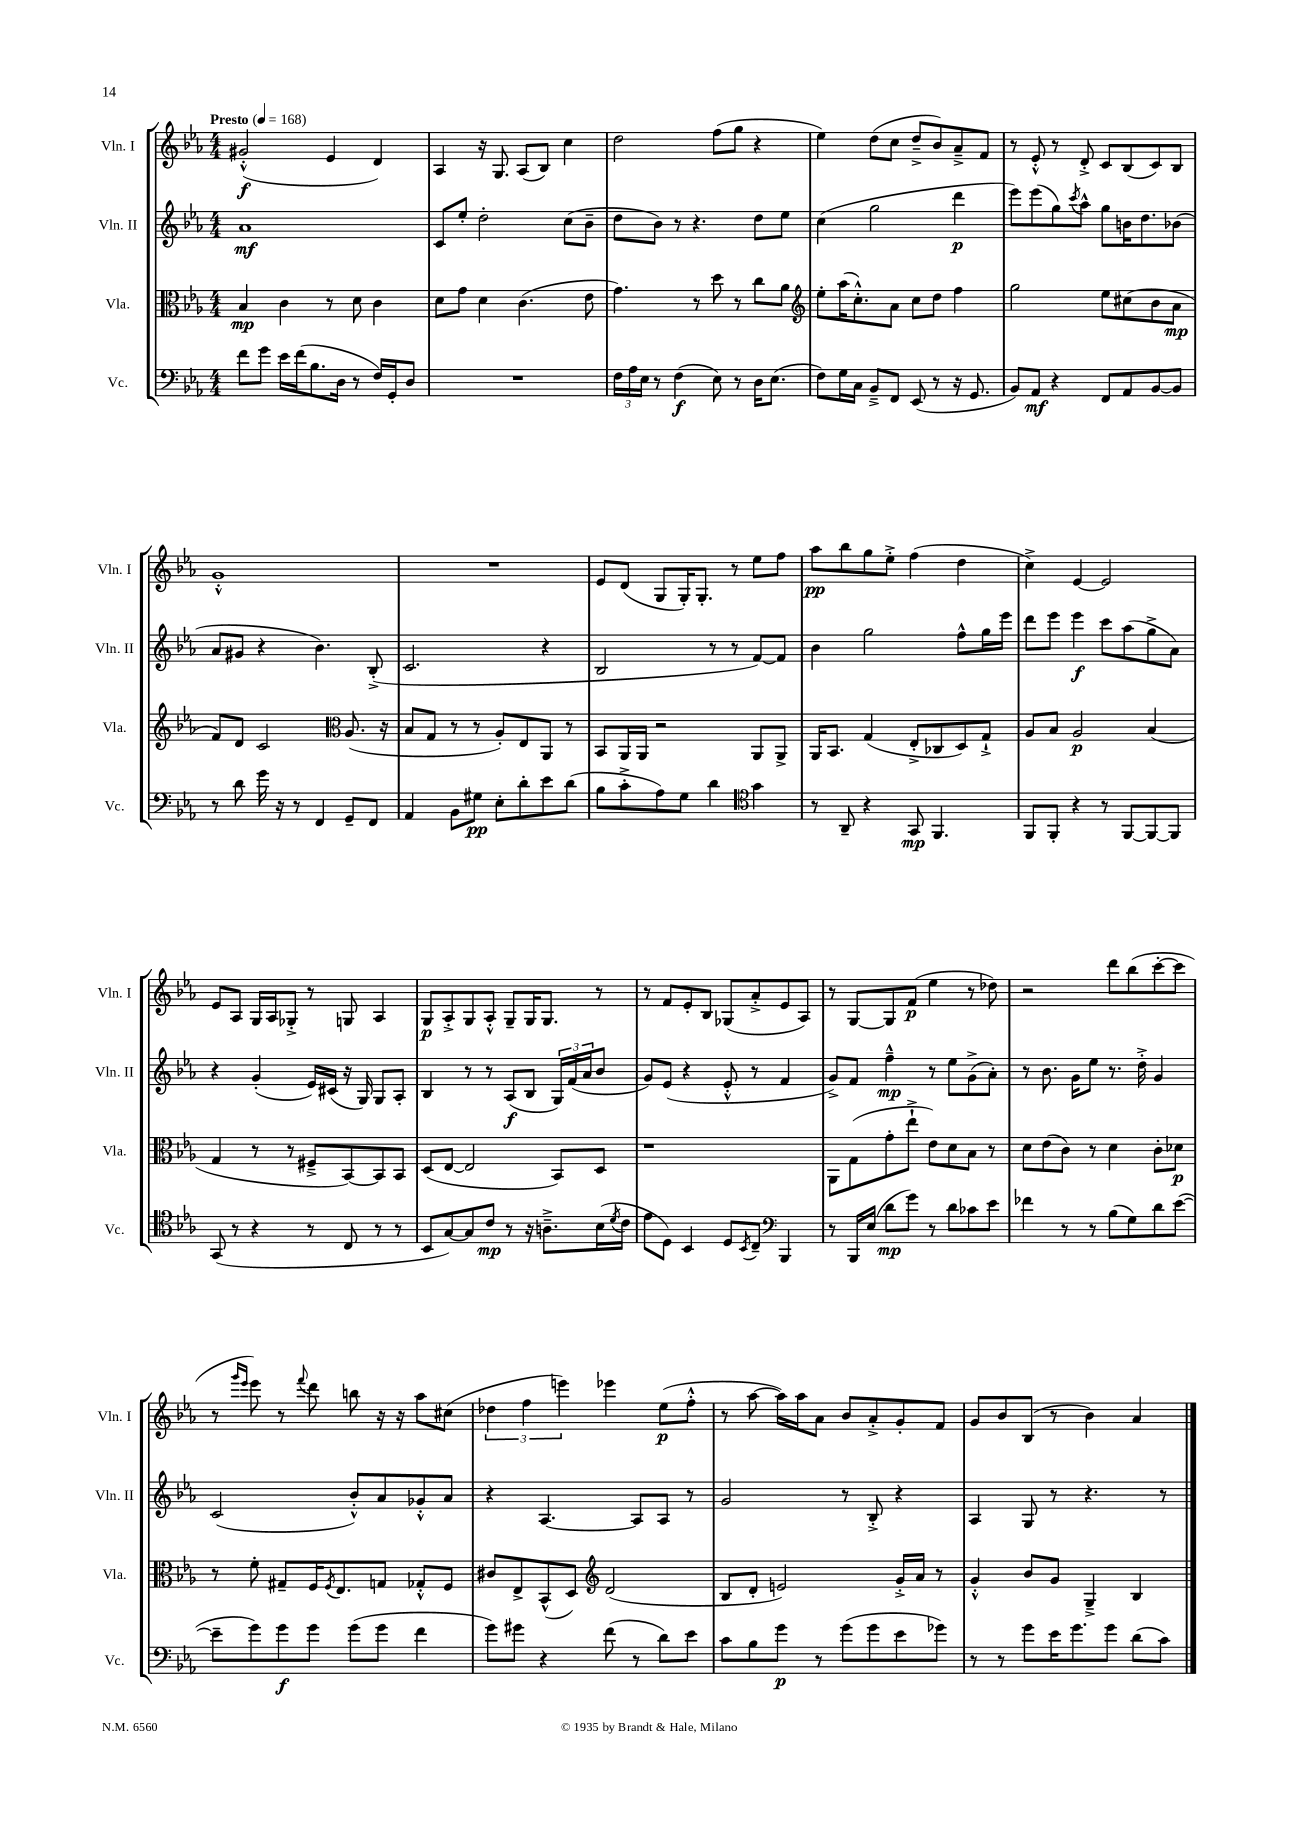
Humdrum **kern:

**kern	**kern	**kern	**kern
*staff4	*staff3	*staff2	*staff1
*clefF4	*clefC3	*clefG2	*clefG2
*k[b-e-a-]	*k[b-e-a-]	*k[b-e-a-]	*k[b-e-a-]
*M4/4	*M4/4	*M4/4	*M4/4
*MM168	*MM168	*MM168	*MM168
8f\L	4B-/	1a-	(2g#'^^/
8g\J	.	.	.
16e-\LL	4c\	.	.
(16f\J	.	.	.
8.B-\	.	.	.
.	8r	.	4e-/
16D\Jk	.	.	.
8r	8d\	.	.
16F/LL)	4c\	.	4d/)
16GG'/J	.	.	.
8D/J	.	.	.
=	=	=	=
1r	8d\L	8c/L	4A-/
.	8g\J	8ee-'/J	.
.	4d\	2dd'\	16r
.	.	.	8.G/
.	(4.c\	.	(8A-/L
.	.	.	8B-/J)
.	.	(8cc\L	4cc\
.	8e-\	8b-~\J	.
=	=	=	=
24F\LL	4.g\)	8dd\L	2dd\
24A-\	.	.	.
24E-\JJ	.	.	.
8r	.	8b-\J)	.
(4F\	.	8r	.
.	8r	4.r	.
8E-\)	8dd\	.	(8ff\L
8r	8r	.	8gg\J
16D\LK	8cc\L	8dd\L	4r
(8.E-\J	.	.	.
.	8a-\J	8ee-\J	.
=	=	=	=
*	*clefG2	*	*
8F\L)	8ee-'\L	(4cc\	4ee-\)
16G\L	(16aa-\K	.	.
16C\JJ	8.cc'^^\)	.	.
8BB-~^/L	.	2gg\	(8dd\L
8FF/J	8a-\J	.	8cc\J
(8EE-/	8cc\L	.	8dd~^/L
8r	8dd\J	.	8b-/)
16r	4ff\	4ddd\	8a-~^/
8.GG/	.	.	.
.	.	.	8f/J
=	=	=	=
8BB-/L)	2gg\	8eee-\L)	8r
8AA-/J	.	(8eee-\	8e-'^^/
4r	.	8gg\)	8r
.	.	8qccc/	.
.	.	8aa-^^\J	8d'^/
8FF/L	8ee-\L	8gg\L	8c/L
8AA-/	(8cc#\	16b\K	(8B-/
.	.	8.dd\	.
[8BB-/	8b-\	.	8c/)
8BB-/]J	8a-\J	(8b-\J	8B-/J
=	=	=	=
8r	8f/L)	8a-/L	1g'^^
8d\	8d/J	8g#/J	.
16g\	2c/	4r	.
16r	.	.	.
8r	.	.	.
4FF/	.	4.b-\)	.
*	*clefC3	*	*
8GG~/L	(8.A-/	.	.
8FF/J	.	(8B-'^/	.
.	16r	.	.
=	=	=	=
4AA-/	8B-/L	2.c/	1r
.	8G/J	.	.
8BB-\L	8r	.	.
8G#\J	8r	.	.
8E-'\L	8A-'/L)	.	.
8d'\	8E-/	.	.
8e-\	8AA-/J	4r	.
(8d\J	8r	.	.
=	=	=	=
8B-\L	8BB-/L	2B-/	8e-/L
8c'^\	16AA-/L	.	(8d/J
.	16AA-/JJ	.	.
8A-\)	2r	.	8G/L
8G\J	.	.	16G'/K)
.	.	.	8.G'/J
4d\	.	8r	.
.	.	8r	8r
*clefC4	*	*	*
4g\	8AA-/L	[8f/L)	8ee-\L
.	8AA-^/J	8f/]J	8ff\J
=	=	=	=
8r	16AA-/LK	4b-\	8aa-\L
.	8.BB-/J	.	.
8AA-~/	.	.	8bb-\
4r	(4G/	2gg\	8gg\
.	.	.	8ee-'^\J
8GG/	8E-'^/L	.	(4ff\
4.FF/	8C-/	.	.
.	8D/)	8ff^^\L	4dd\
.	8G`^/J	16gg\L	.
.	.	16eee-\JJ	.
=	=	=	=
8FF/L	8A-/L	8ddd\L	4cc^\)
8FF'/J	8B-/J	8eee-\J	.
4r	2A-/	4eee-\	[4e-/
8r	.	8ccc\L	2e-/]
[8FF/L	.	(8aa-\	.
8FF/_	(4B-/	8gg^\	.
8FF/]J	.	8a-\J)	.
=	=	=	=
(8GG/	4G/	4r	8e-/L
8r	.	.	8A-/J
4r	8r	(4g'/	16G/LL
.	.	.	16A-/J
.	8r	.	8G-'^/J
8r	8F#~^/L	16e-/LL)	8r
.	.	(16c#/JJ	.
8C/	[8BB-/)	16r	8G/
.	.	16G/)	.
8r	8BB-/]	8G/L	4A-/
8r	8BB-/J	8A-'/J	.
=	=	=	=
8BB-/L	(8D/L	4B-/	8G/L
[8G/)	[8E-/J	.	8A-'^/
8G/]	2E-/]	8r	8G/
8c/J	.	8r	8A-'^^/J
8r	.	(8A-/L	8G~/L
16r	.	8B-/J	16G/K
8.A~^\L	.	.	8.G/J
.	8BB-/L)	24G/LL)	.
.	.	(24f/	.
.	.	24a-/J	.
(16B-\L	8D/J	8b-/J	8r
8qd/	.	.	.
16c\JJ	.	.	.
=	=	=	=
8e-\L	1r	8g/L)	8r
8D\J)	.	(8e-/J	8f/L
4BB-/	.	4r	8e-'/
.	.	.	8B-/J
8D/L	.	8e-'^^/	(8G-/L
8qBB-/	.	.	.
8C~/J	.	8r	8a-'^/
*clefF4	*	*	*
4BBB-/	.	4f/	8e-/
.	.	.	8A-/J)
=	=	=	=
8r	8AA-\L	8g^/L)	8r
16BBB-/LL	(8G\	8f/J	[8G/L
(16E-/JJ	.	.	.
8d\L	8g'\	4ff~^^\	8G/]
8g\J)	8ee-`^\J	.	(8f/J
8r	8e-\L)	8r	4ee-\
8d\L	8d\	8ee-\L	.
8c-\	8B-\J	(8g^\	8r
8e-\J	8r	8a-'\J)	8dd-\)
=	=	=	=
4f-\	8d\L	8r	2r
.	(8e-\	8.b-\	.
8r	8c\J)	.	.
.	.	16g\LK	.
8r	8r	8ee-\J	.
(8B-\L	4d\	8.r	8ddd\L
8G\)	.	.	(8bb-\
.	.	16dd'^\	.
8d\	8c'\L	4g/	[8ccc'\
([8e-\J	8d-\J	.	8ccc\]J
=	=	=	=
8e-~\]L	8r	(2c/	8r
.	.	.	16qqggg/LL
.	.	.	16qqeee-/JJ
8g\)	8f'\	.	8eee-\)
8g\	8G#~/L	.	8r
.	.	.	8qqfff/
8g\J	16F/K	.	8ddd\
.	8qF/	.	.
.	8.E-/	.	.
(8g\L	.	8b-'^^/L)	8bb\
8g\J	8G/J	8a-/	16r
.	.	.	16r
4f\	8G-'^^/L	8g-'^^/	8aa-\L
.	8F/J	8a-/J	(8cc#\J
=	=	=	=
8g\L)	8c#/L	4r	6dd-\
8g#\J	8E-^/	.	.
.	.	.	6ff\
4r	(8BB-^^/	[4.A-/	.
.	.	.	6eee\)
.	8D/J)	.	.
*	*clefG2	*	*
(8f\	(2d/	.	4eee-\
8r	.	8A-/]L	.
8d\L)	.	8A-/J	(8ee-\L
8e-\J	.	8r	8ff'^^\J
=	=	=	=
8c\L	8B-/L	2g/	8r
8B-\	8d'/J	.	[8aa-\
8g\J	2e/)	.	16aa-\]LL)
.	.	.	16aa-\J
8r	.	.	8a-\J
(8g\L	.	8r	8b-/L
8g\	.	8B-'^/	8a-'^/
8e-\	16g'^/LL	4r	8g'/
.	16a-/JJ	.	.
8g-\J)	8r	.	8f/J
=	=	=	=
8r	4g'^^/	4A-/	8g/L
8r	.	.	8b-/
8g\L	8b-/L	8G/	(8B-/J
16e-\K	8g/J	8r	8r
8.g\	.	.	.
.	4G~^/	4.r	4b-\)
8g\J	.	.	.
(8d\L	4B-/	.	4a-/
8c\J)	.	8r	.
==	==	==	==
*-	*-	*-	*-
